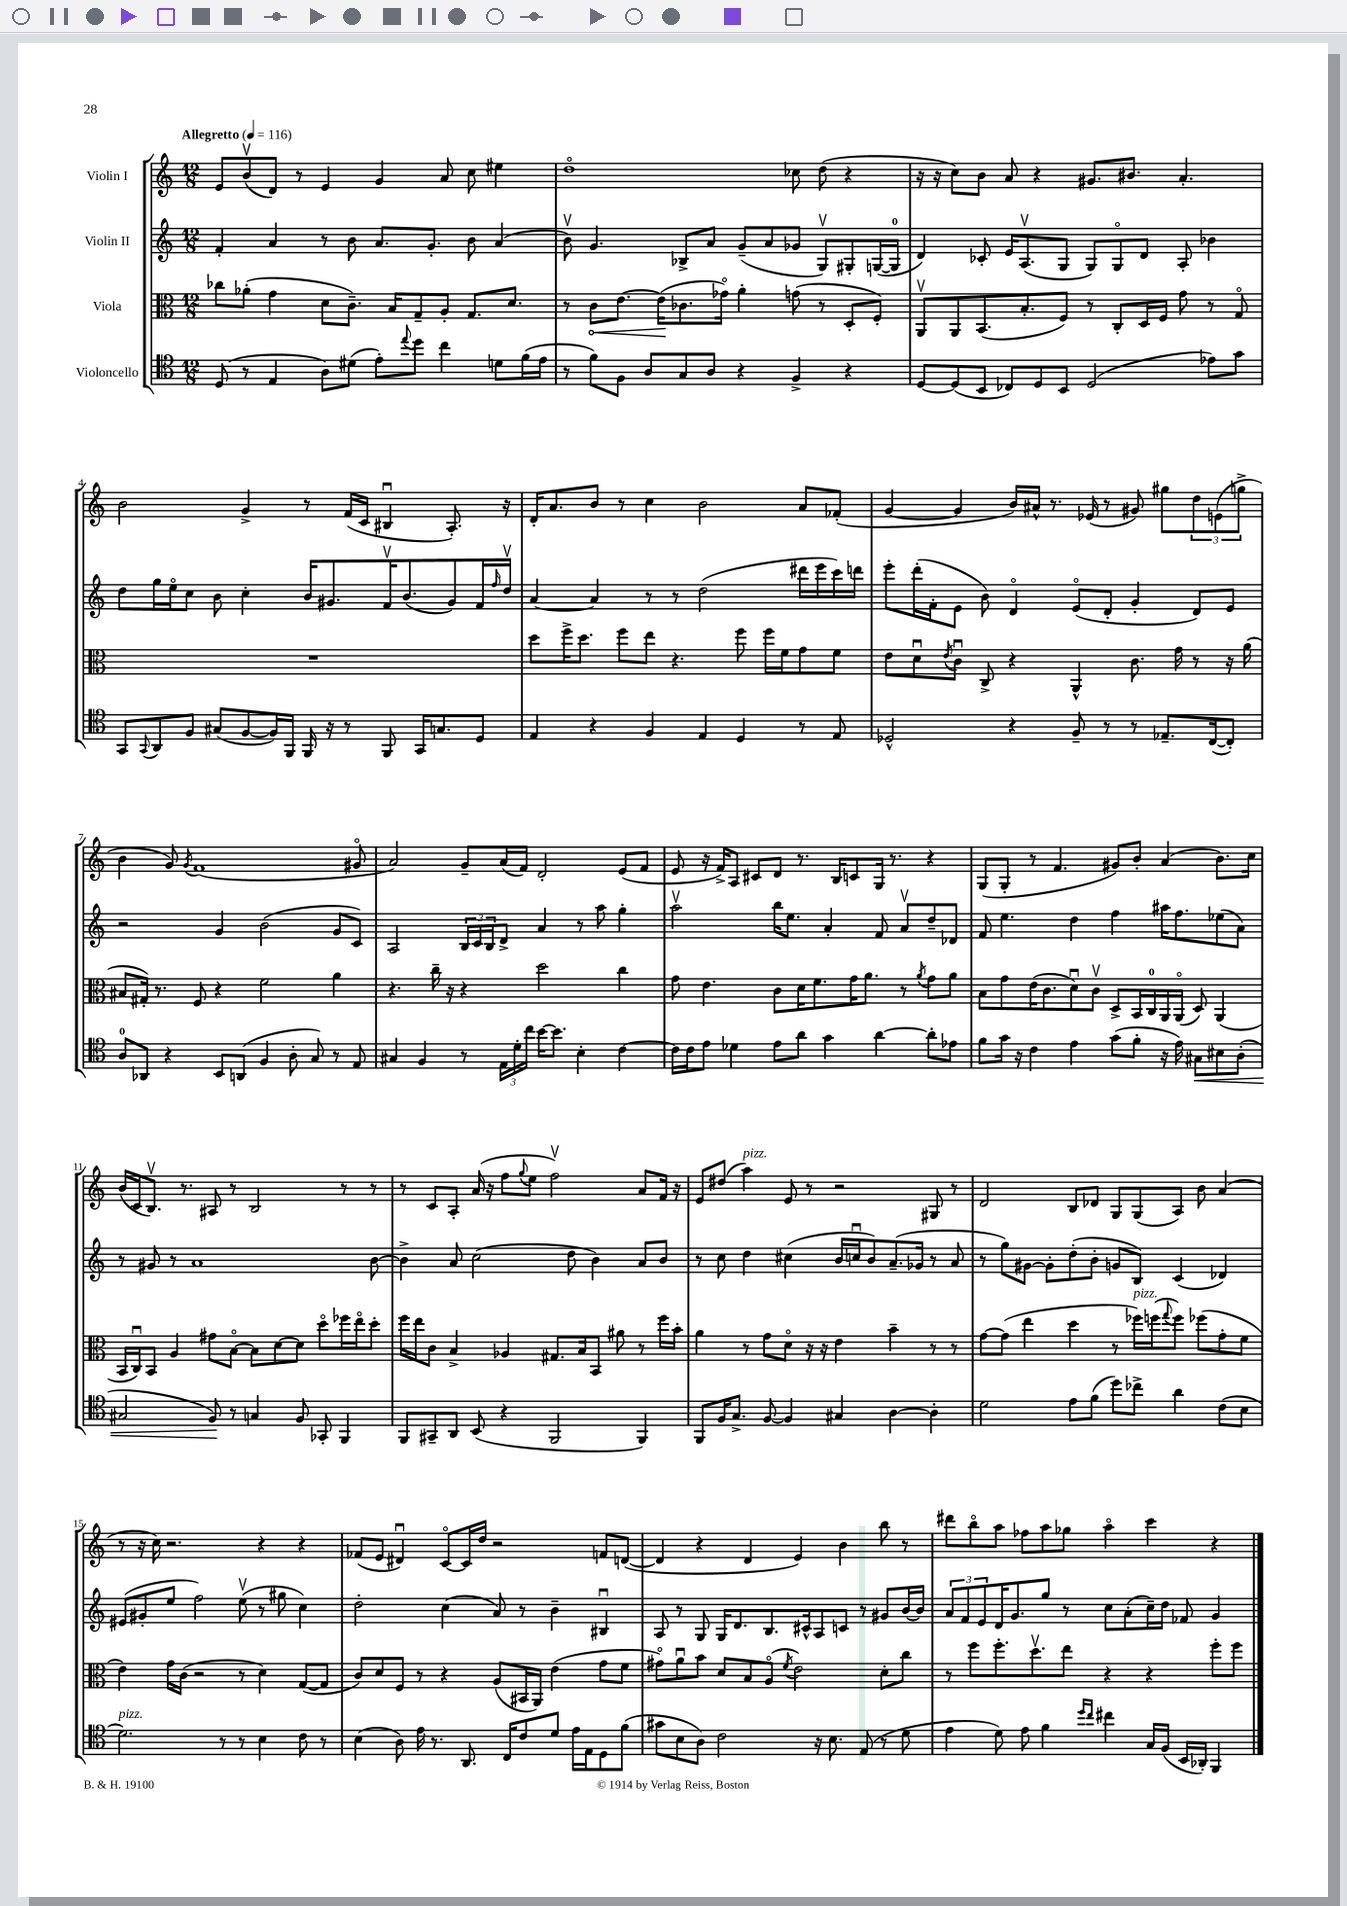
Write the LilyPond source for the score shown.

<<
\new StaffGroup <<
\new Staff = "s0" \with { instrumentName = "Violin I" } {
    \clef treble \key c \major \numericTimeSignature \time 12/8 \tempo "Allegretto" 4 = 116
    e'8 b'8\upbow( d'8) r8 e'4 g'4 a'8 c''8 eis''4 |
    d''1\flageolet ces''8 d''8( r4 |
    r16 r16 c''8) b'8 a'8 r4 gis'8. bis'8. a'4.-. |
    b'2 g'4-> r8 f'16( c'16 bis4\downbow a8.-.) r16 |
    d'16-. a'8. b'8 r8 c''4 b'2 a'8 fes'8-.( |
    g'4~ g'4 b'16) ais'16-^ r8. ees'16( r8 gis'8) gis''8 \tuplet 3/2 { d''8 e'8( g''8-> } |
    b'4 g'8) \acciaccatura { g'8 } f'1( gis'8\flageolet |
    a'2) g'8-- a'16( f'16) d'2-. e'8( f'8 |
    e'8 r16 f'16->) a8 cis'8 d'8 r8. b16 c'8 g16 r8. r4 |
    g8( g8-. r8 f'4. gis'8) b'8-. a'4( b'8.) c''16 |
    b'16( c'16 b8.\upbow) r8. ais8 r8 b2 r8 r8 |
    r8 c'8 a8-. a'16( r16 f''8 \appoggiatura { g''8 } e''8 f''2\upbow) a'8 f'16 r16 |
    e'8 dis''8( a''4^\markup { \italic "pizz." }) e'8 r8 r2 gis8 r8 |
    d'2 b8 des'8 g8 g8( a8) b'8 a'4( |
    r8 r16 c''16) r2. r4 r4 |
    fes'8( e'8 dis'4\downbow) c'8~\flageolet c'16 d''16 r2 f'8 d'8~( |
    d'4 r4 d'4 e'4) b'4 b''8 r8 |
    dis'''8 b''8\flageolet a''8 fes''8 a''8 ges''8 a''4\flageolet c'''4 r4 \bar "|." |
}
\new Staff = "s1" \with { instrumentName = "Violin II" } {
    \clef treble \key c \major \numericTimeSignature \time 12/8
    f'4-. a'4 r8 b'8 a'8. g'8.-. b'8 a'4( |
    b'8\upbow) g'4. bes8-> a'8 g'8--( a'8 ges'8 g8\upbow) gis8-. g16~( g16-0 |
    d'4) ces'8-. e'16 a8.\upbow( g8 g8) g8\flageolet d'8 a8-. bes'4 |
    d''8 g''16 e''16\flageolet c''8 b'8 c''4-. b'16 gis'8. f'16\upbow b'8.( gis'8) f'16 \grace { f''16 } d''16\upbow |
    a'4~ a'4 r8 r8 d''2( dis'''16 e'''16 c'''16) d'''16 |
    e'''8-. d'''16-.( f'16-. e'8 b'8) d'4\flageolet e'8\flageolet( d'8-. g'4-. d'8) e'8 |
    r2 g'4 b'2( g'8 c'8) |
    a2 \tuplet 3/2 { b16 c'16 b16 } d'8-> a'4 r8 a''8 g''4-. |
    a''2\upbow b''16 e''8. a'4-. f'8 a'8\upbow d''8-- des'8 |
    f'8 e''4. d''4 f''4 ais''16 f''8. ees''8( a'8) |
    r8 gis'8 r8 a'1 b'8~ |
    b'4-> a'8 c''2( d''8 b'4) a'8 b'8 |
    r8 c''8 d''4 cis''4( b'16 c''16\downbow b'8) a'8.--( ges'16 r8 a'8 |
    r8 g''8) gis'8~ gis'8-. d''8-.( b'8-. g'8 b8) c'4( des'4) |
    eis'8( gis'8-. e''8 f''2) e''8\upbow( r8 gis''8 c''4) |
    d''2-. c''4( a'8) r8 b'4-- bis4\downbow |
    a8 r8 g8 g16 d'8. b8. cis'16-^ a8 c'8 r8 gis'8 b'16~ b'16 |
    \tuplet 3/2 { a'8 f'8 e'8 } d'16 g'8. g''8 r8 c''8 a'8-.( c''16--) d''16 fes'8 g'4 \bar "|." |
}
\new Staff = "s2" \with { instrumentName = "Viola" } {
    \clef alto \key c \major \numericTimeSignature \time 12/8
    ces''8 aes'8-.( g'4 d'8 c'8.--) b16 g8-- a8-. g8. d'8. |
    r8 \once \override Hairpin.circled-tip = ##t c'8\< e'8.~ e'16\!( ces'8. ges'16\flageolet) a'4-. g'8( r8 d8-. f8-.) |
    a,8\upbow a,8 b,8.( b8.-. f8) r8 c8-. d16 f16 g'8 r8 g8\flageolet |
    R1. |
    d''8 f''16-> d''8. f''8 e''8 r4. f''8 f''16 f'16 g'8 f'8 |
    e'8 d'8\downbow \acciaccatura { e'8 } c'8\downbow c8-> r4 a,4-^ c'8. g'16 r8 r16 a'16( |
    bis8 gis16-.) r8. f8 r4 f'2 a'4 |
    r4. c''16-- r16 r4 d''2 c''4 |
    g'8 e'4. c'8 d'16 f'8. g'16 a'8. r8 \acciaccatura { a'8 } g'8 a'8 |
    b8 g'8 e'16( c'8. d'8\downbow) c'8\upbow d8-> b,16 c16-0 a,16 a,16\flageolet( d8) a,4( |
    b,16 c16\downbow) b,8 a4 gis'8 b8~\flageolet b8 d'8~ d'8 d''8\flageolet fes''16 e''16\flageolet d''8-. |
    f''16 e''16 c'8 b4-> aes4 gis8. b16 b,8 ais'8 r8 f''16 b'16-. |
    a'4 r8 g'8 d'8\flageolet r16 r16 e'4 b'4-- r8 r8 |
    g'8~ g'8( e''4 d''4 r8 fes''16^\markup { \italic "pizz." }) f''16( \appoggiatura { g''8 } f''8) fes''8( g'8-. f'8 |
    e'4) g'16 c'16( r2 r8 d'4) g8~( g8 |
    c'8) d'8 f8 r8 r4 a8( bis,16 a,16) e'4( g'8 f'8 |
    gis'8\flageolet) a'8\downbow b'8 d'8 b8 a8\flageolet( \acciaccatura { f'8 } e'2) d'8-. c''8 |
    r8 f''8 f''8.-. d''8.\upbow e''8 r4 r4 f''8-. f''8 \bar "|." |
}
\new Staff = "s3" \with { instrumentName = "Violoncello" } {
    \clef tenor \key c \major \numericTimeSignature \time 12/8
    d8( r8 e4 a8) dis'8( e'8-.) \appoggiatura { e''8 } d''8 c''4 d'8 f'16( e'16 |
    r8 f'8) f8 a8 g8 a8 r4 f4-> r4 |
    d8~ d8( b,8 ces8) d8 b,8 d2( ees'8) g'8 |
    g,8 \appoggiatura { g,8 } a,8 f8 gis8( f8~ f16) f,16 f,16 r16 r8 f,8 g,16 g8. d8 |
    e4 r4 f4 e4 d4 r8 e8 |
    des2-^ r4 f8-- r8 r8 ees8.-- c16~( c8-.) |
    a8-0 aes,8 r4 b,8 a,8( f4 a8-. g8) r8 e8 |
    gis4 f4 r8 \tuplet 3/2 { e16 d'16-. c''16 } b'16~ b'8. b4-. c'4~ |
    c'16 c'16 e'8 des'4 e'8 a'8 g'4 a'4~ a'8-. ees'8 |
    f'8 g'16 r16 c'4 e'4 g'8( f'8-. r16 e'16) gis8\< bis8 a8-.( |
    gis2 f8\!) r8 g4 f8 ges,8-. f,4 |
    f,8 gis,8-- a,8 b,8( r4 f,2 f,4) |
    f,8 f16 g8.-> f8~ f4 gis4 a4~ a4-. |
    d'2 e'8 f'8( d''8) ces''8-> a'4 c'8( b8 |
    d'2.^\markup { \italic "pizz." }) r8 r8 b4 c'8 r8 |
    b4( a8) e'16 r8. a,8. c16 c'8 d'8 e'16 e16 d8 f'8( |
    gis'8 b8 a8) c'2 r16 b8. e8( r8 d'8 |
    e'4 d'8) e'8 f'4 \grace { d''16 c''16 } cis''4 g16 f16( b,16 aes,16-.) f,4 \bar "|." |
}
>>
>>
